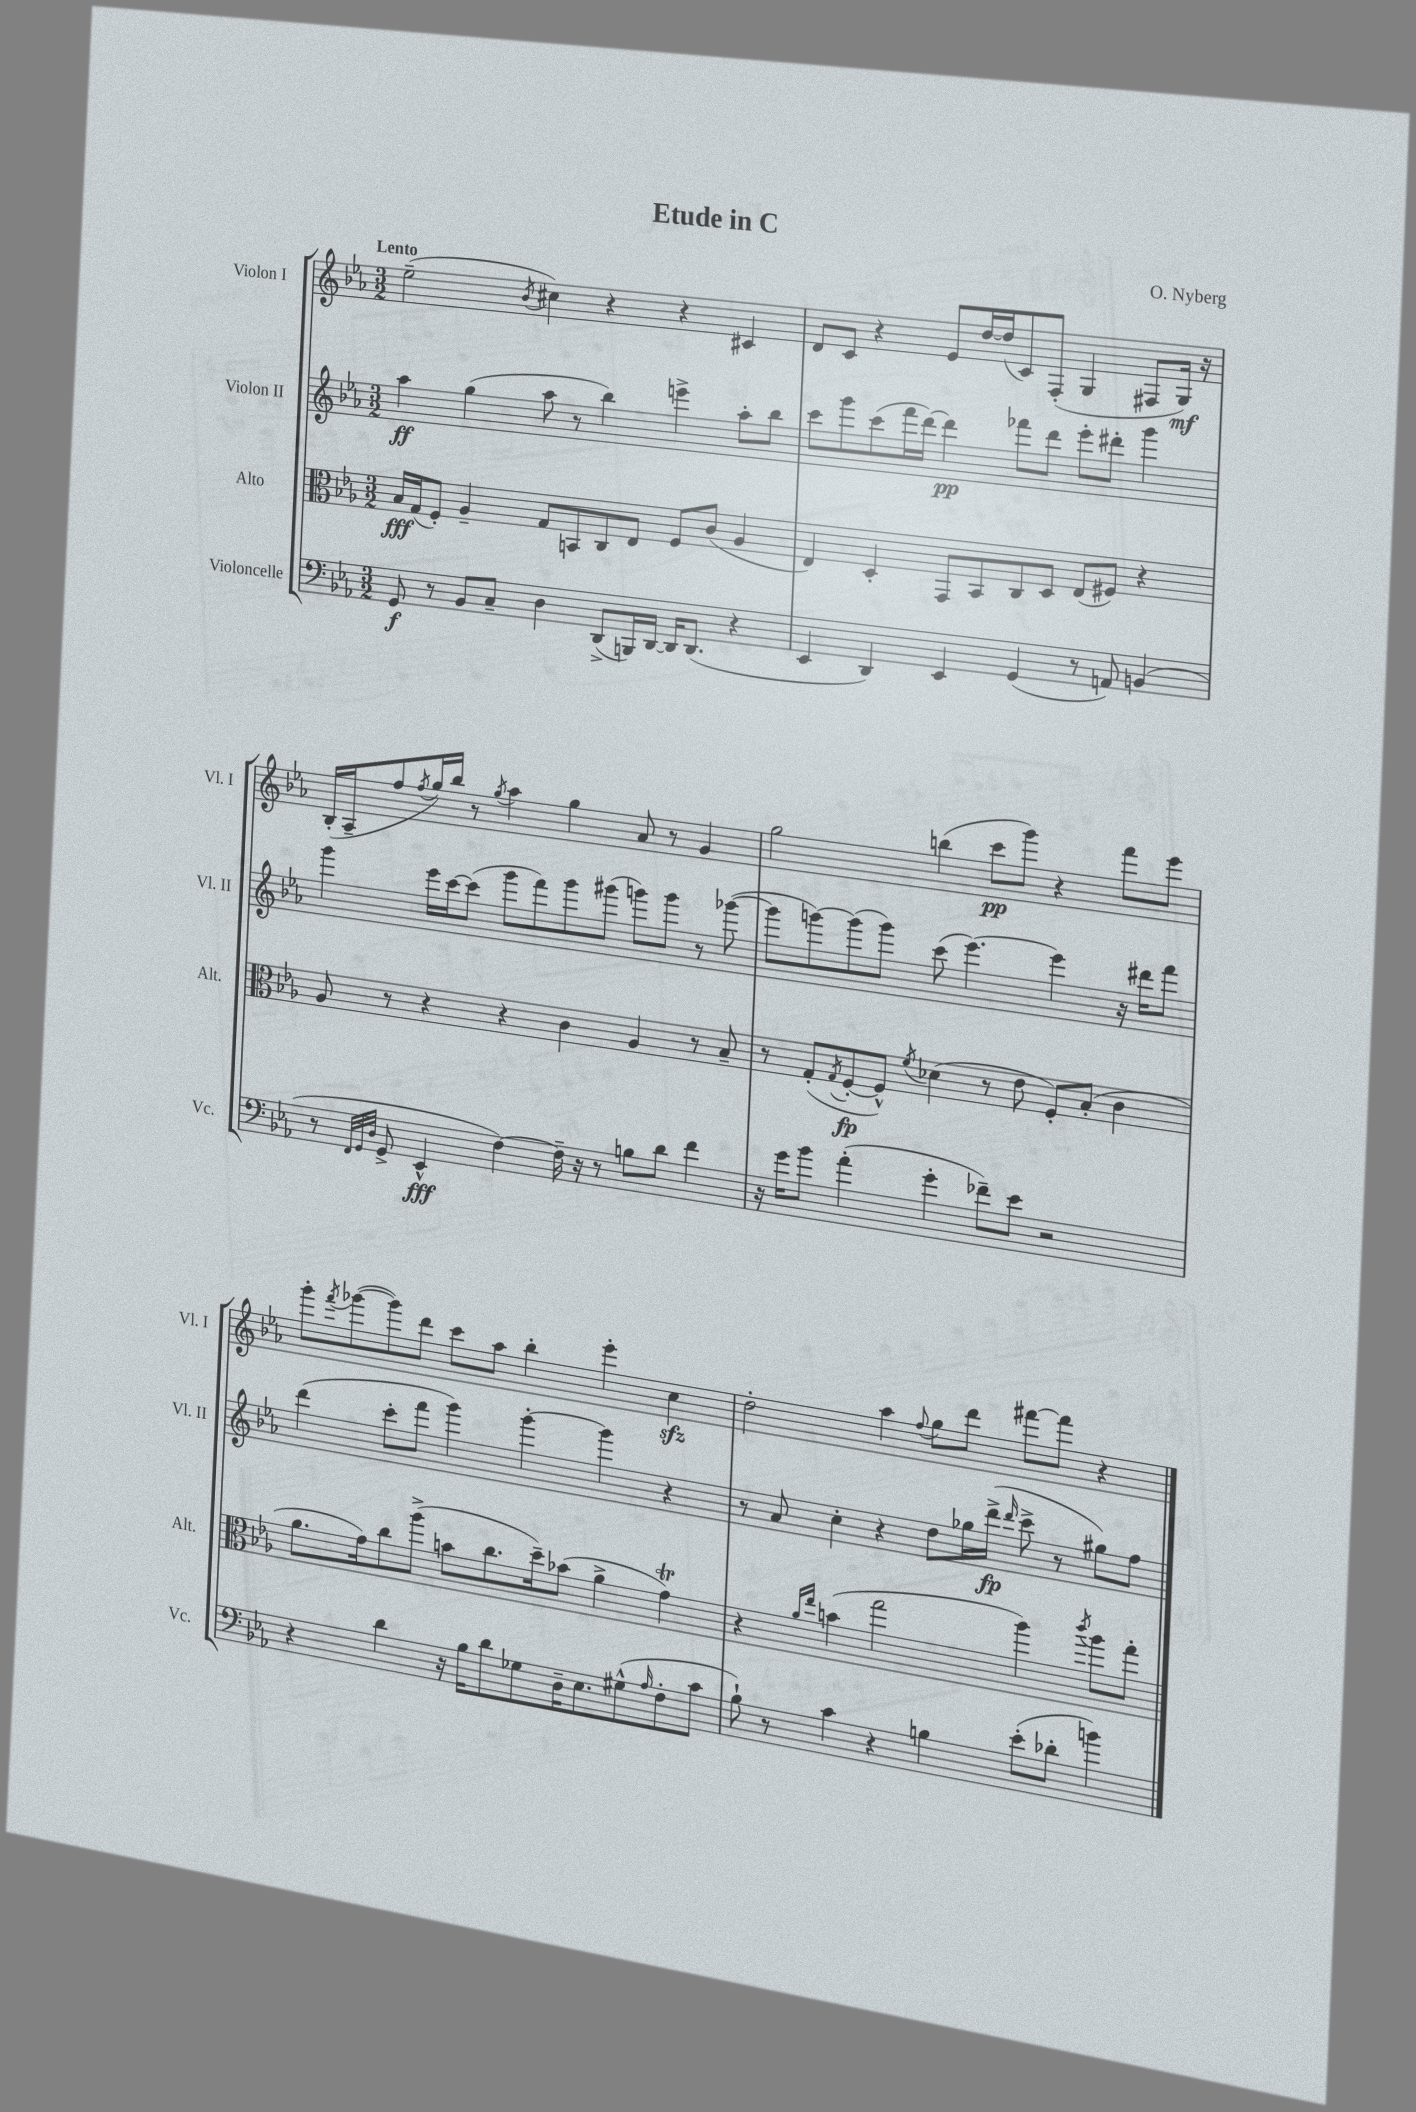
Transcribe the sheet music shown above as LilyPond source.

\header { title = "Etude in C" composer = "O. Nyberg" }
<<
\new StaffGroup <<
\new Staff = "s0" \with { instrumentName = "Violon I" shortInstrumentName = "Vl. I" } {
    \clef treble \key ees \major \numericTimeSignature \time 3/2 \tempo "Lento"
    ees''2--( \acciaccatura { bes'8 } cis''4) r4 r4 cis'4 |
    d'8 c'8 r4 ees'8 d''16~ d''16( c'8) f8-.( g4 fis8 g16\mf) r16 |
    bes16-.( aes16-- f''8 \acciaccatura { f''8 } g''16) bes''16 r8 \acciaccatura { g''8 } aes''4 g''4 aes'8 r8 g'4 |
    g''2 b''4( c'''8\pp g'''8) r4 f'''8 ees'''8 |
    g'''8-. \acciaccatura { f'''8 } ges'''8~( ges'''8) d'''8 c'''8 aes''8 bes''4-. ees'''4-. c''4\sfz |
    d''2-. aes''4 \appoggiatura { f''8 } g''8 d'''8 fis'''8~ fis'''8 r4 \bar "|." |
}
\new Staff = "s1" \with { instrumentName = "Violon II" shortInstrumentName = "Vl. II" } {
    \clef treble \key ees \major \numericTimeSignature \time 3/2
    aes''4\ff g''4( aes''8 r8 bes''4) e'''4-> aes''8-. bes''8 |
    c'''8 g'''8 c'''8( f'''16 d'''16~) d'''4\pp fes'''8 d'''8 ees'''8-. dis'''8-. g'''4 |
    g'''4 ees'''16 c'''16~ c'''8( g'''8 f'''8) g'''8 gis'''8( g'''8) g'''8 r8 ges'''8~( |
    ges'''8 g'''8~) g'''8( g'''8) c'''8( ees'''4.~) ees'''4 r16 dis'''16 f'''8 |
    d'''4( c'''8-. f'''8 g'''4) g'''4~-. g'''4 r4 |
    r8 aes'8 c''4-. r4 d''8 ges''16 d'''16->\fp( \grace { d'''16 } c'''8-> r8 gis''8) f''8 \bar "|." |
}
\new Staff = "s2" \with { instrumentName = "Alto" shortInstrumentName = "Alt." } {
    \clef alto \key ees \major \numericTimeSignature \time 3/2
    bes16\fff g16( f8-.) aes4-- g8 b,8 c8 ees8 f8 c'8( aes4 |
    ees4) d4-. g,8 bes,8 c8 d8 ees8( fis8) r4 |
    aes8 r8 r4 r4 c'4 aes4 r8 bes8-- |
    r8 g8-.( \acciaccatura { g8 } f8~-.\fp f8-^) \acciaccatura { f'8 } des'4( r8 ees'8 f8-.) bes8-.( c'4 |
    aes'8. g'16) c''8 aes''8->( b'8 c''8. d''16--) bes'8( aes'4-> g'4\trill) |
    r4 \grace { aes'16 ees''16 } b'4( g''2 aes''4) \acciaccatura { c'''8 } aes''8 g''8-. \bar "|." |
}
\new Staff = "s3" \with { instrumentName = "Violoncelle" shortInstrumentName = "Vc." } {
    \clef bass \key ees \major \numericTimeSignature \time 3/2
    g,8\f r8 bes,8 c8-- d4 d,8->( b,,16) d,16~ d,16 d,8.( r4 |
    ees,4 d,4) ees,4 g,4( r8 a,8) b,4( |
    r8 \grace { f,32 g,32 d32 } g,8-> ees,4-^\fff f4~) f16-- r16 r8 b8 d'8 f'4 |
    r16 g'16 bes'8 aes'4-.( g'4-. fes'8--) ees'8 r2 |
    r4 d'4 r16 bes16 d'8 ges8 d16-- ees8. gis8-^( \grace { aes16 } f8-. c'8 |
    bes8-!) r8 c'4 r4 b4 ees'8-.( des'8-. b'4) \bar "|." |
}
>>
>>
\layout { \context { \Score \remove "Bar_number_engraver" } }
